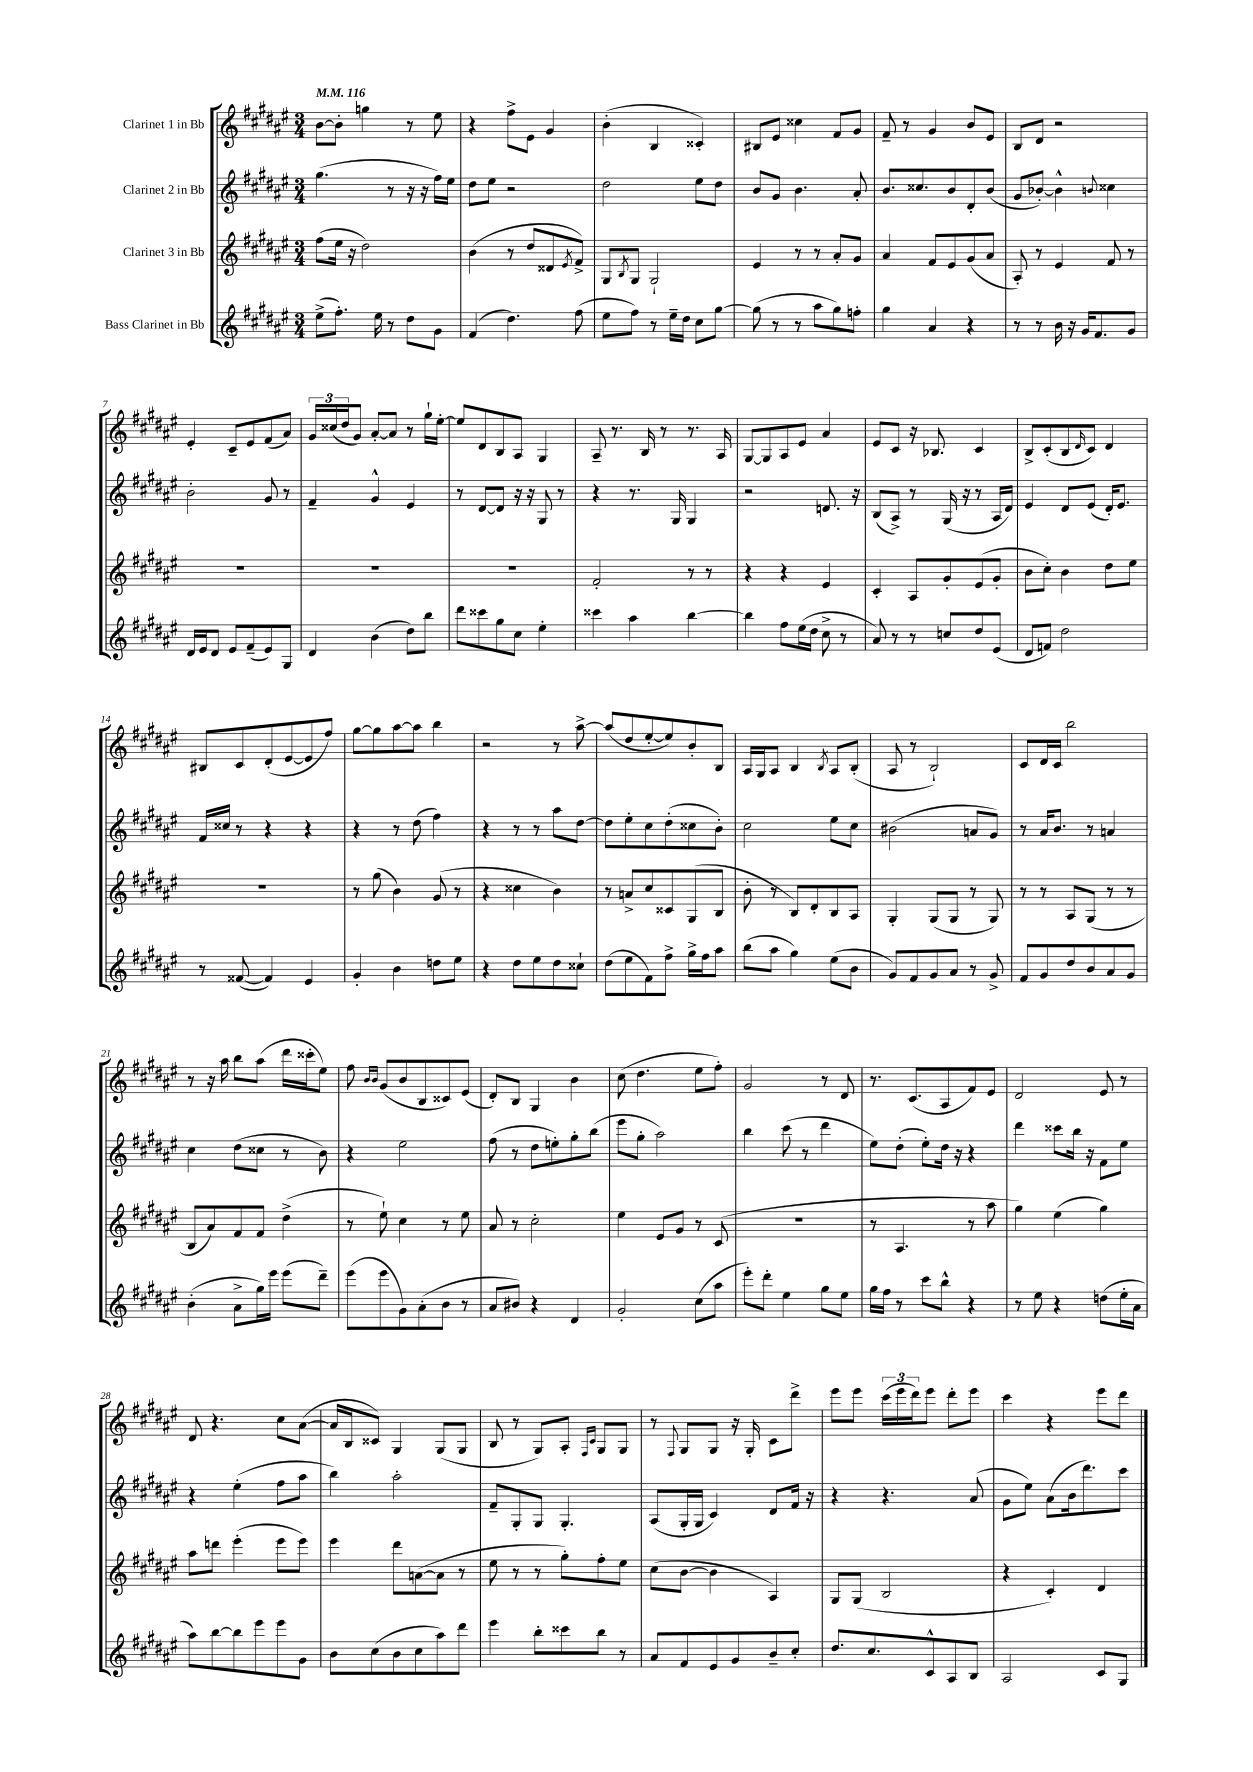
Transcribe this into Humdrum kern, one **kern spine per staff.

**kern	**kern	**kern	**kern
*staff4	*staff3	*staff2	*staff1
*clefG2	*clefG2	*clefG2	*clefG2
*k[f#c#g#d#a#e#]	*k[f#c#g#d#a#e#]	*k[f#c#g#d#a#e#]	*k[f#c#g#d#a#e#]
*M3/4	*M3/4	*M3/4	*M3/4
*MM116	*MM116	*MM116	*MM116
(8ee#^\L	(8ff#\L	(4.gg#\	[8b\L
8.ff#'\J)	16ee#\Jk	.	8b'\]J
.	16r	.	.
.	2dd#\)	.	4gg\
16ee#\	.	.	.
8r	.	8r	.
8dd#\L	.	16r	8r
.	.	16r	.
8g#\J	.	16ff#\LL)	8ee#\
.	.	16ee#\JJ	.
=	=	=	=
(4f#/	(4b\	8dd#\L	4r
.	.	8ee#\J	.
4.dd#\)	8r	2r	8ff#^\L
.	8dd#/L	.	8e#\J
.	8d##/	.	4g#/
.	8qe#/	.	.
(8ff#\	8f#^/J)	.	.
=	=	=	=
8ee#\L	8G#/L	2dd#\	(4b'\
.	8qB/	.	.
8ff#\J)	8G#/J	.	.
8r	2G#`/	.	4B/
16ee#~\LL	.	.	.
16dd#\JJ	.	.	.
8cc#\L	.	8ee#\L	4c##'/)
[8gg#\J	.	8dd#\J	.
=	=	=	=
(8gg#\]	4e#/	8b/L	8B#/L
8r	.	8g#/J	8e#/J
8r	8r	4.b\	4cc##\
8aa#\L	8r	.	.
8gg#\)	8a#'/L	.	8f#/L
8ff'\J	8g#/J	8a#'/	8g#/J
=	=	=	=
4gg#\	4a#/	8.b/L	8f#~/
.	.	.	8r
.	.	8.cc##/	.
4a#/	8f#/L	.	4g#/
.	8e#/	8b/	.
4r	(8g#/	8d#'/	8b/L
.	8a#/J	(8b/J	8e#/J
=	=	=	=
8r	8A#'/)	8g#/L	8B/L
8r	8r	[8b-'/J)	8d#/J
16b\	4e#/	4b-^^\]	2r
16r	.	.	.
16g#/LK	.	.	.
8.f#/	.	.	.
.	.	8qqb/	.
.	8f#/	4cc##\	.
8g#/J	8r	.	.
=	=	=	=
16d#/LL	2.r	2b'\	4e#'/
16e#/J	.	.	.
8d#/J	.	.	.
8e#/L	.	.	8c#~/L
(8f#~/	.	.	8e#/
8e#/)	.	8g#/	(8f#/
8G#/J	.	8r	8a#/J)
=	=	=	=
4d#/	2.r	4f#~/	24g#/LL
.	.	.	(24cc##/
.	.	.	24dd#/J
.	.	.	8g#/J)
(4b\	.	4g#^^/	[8a#'/L
.	.	.	8a#/]J
8dd#\L)	.	4e#/	8r
8bb\J	.	.	16gg#`\LL
.	.	.	[16ee#'\JJ
=	=	=	=
8ddd#\L	2.r	8r	8ee#/]L
8ccc##\	.	[8d#/L	8d#/
8gg#\	.	8d#/]J	8B/
8cc#\J	.	16r	8A#/J
.	.	16r	.
4ee#'\	.	8G#/	4G#/
.	.	8r	.
=	=	=	=
4ccc##\	2f#'/	4r	8A#~/
.	.	.	8.r
4aa#\	.	8.r	.
.	.	.	16B/
.	.	.	8r
.	.	16G#/	.
[4bb\	8r	4G#/	8.r
.	8r	.	.
.	.	.	16A#/
=	=	=	=
4bb\]	4r	2r	[8G#/L
.	.	.	8G#/]
8ff#\L	4r	.	8A#/
(16ee#\L	.	.	8e#/J
16dd#\JJ	.	.	.
8cc#^\	4e#/	8.d/	4a#/
8r	.	.	.
.	.	16r	.
=	=	=	=
8a#/)	4c#'/	(8B/L	8e#/L
8r	.	8A#^/J)	8c#/J
8r	8A#/L	8r	16r
.	.	.	8.B-/
8cc/L	8g#'/	(16G#/	.
.	.	16r	.
8dd#/	(8e#/	8r	4c#/
(8e#/J	8g#'/J	16A#/LL	.
.	.	16d#/JJ)	.
=	=	=	=
8d#/L	8b\L	4e#/	8B^/L
8f/J)	8cc#'\J)	.	(8c#'/
2dd#\	4b\	8d#/L	8B/
.	.	.	16qqd#/
.	.	(8e#/J	8c#/J)
.	8dd#\L	16d#'/LK)	4d#/
.	.	8.e#/J	.
.	8ee#\J	.	.
=	=	=	=
8r	2.r	16f#/LL	8B#/L
.	.	16cc##/JJ	.
([8f##/	.	8r	8c#/
4f##/])	.	4r	(8d#'/
.	.	.	[8e#/
4e#/	.	4r	8e#/]
.	.	.	8ff#/J)
=	=	=	=
4g#'/	8r	4r	[8gg#\L
.	(8gg#\	.	8gg#\]
4b\	4b\)	8r	[8aa#\
.	.	(8dd#\	8aa#\]J
8dd\L	(8g#/	4ff#\)	4bb\
8ee#\J	8r	.	.
=	=	=	=
4r	4r	4r	2r
8dd#\L	4cc##\	8r	.
8ee#\	.	8r	.
8dd#\	4b\)	8aa#\L	8r
8cc##`\J	.	[8dd#\J	[8aa#^\
=	=	=	=
(8dd#\L	8r	8dd#\]L	(8aa#/]L
8ee#\	8a^/L	8ee#'\	8dd#/
8f#\)	8cc#/	8cc#\	[8ee#'/
8ff#^\J	8c##/	(8dd#'\	8ee#/])
16gg#^\LL	(8G#/	8cc##\	8b'/
16ff#\J	.	.	.
8aa#\J	8B/J	8b'\J)	8B/J
=	=	=	=
(8bb\L	8b'\	2cc#\	16A#/LL
.	.	.	16G#/J
8aa#\J	8r	.	8A#/J
4gg#\)	8B/L)	.	4B/
.	8d#'/	.	.
.	.	.	8qB/
(8ee#\L	8B/	8ee#\L	8A#/L
8b\J	8A#/J	8cc#\J	(8B'/J
=	=	=	=
8g#/L)	4G#'/	(2b#\	8A#/
8f#/	.	.	8r
8g#/	(8G#/L	.	2B`/)
8a#/J	8G#/J	.	.
8r	8r	8a/L	.
8g#^/	8G#/)	8g#/J)	.
=	=	=	=
8f#/L	8r	8r	8c#/L
8g#/	8r	16a#/LK	16d#/L
.	.	8.b/J	16c#/JJ
8dd#/	8A#/L	.	2bb\
8b/	(8G#/J	8r	.
8a#/	8r	4a/	.
8g#/J	8r	.	.
=	=	=	=
(4b'\	8B/L	4cc#\	8r
.	8a#/)	.	16r
.	.	.	16aa#\
8a#^\L	8f#/	(8dd#\L	8bb\L
16gg#\L)	8f#/J	8cc##\J	(8aa#\J
16eee#\JJ	.	.	.
(8eee#\L	(4dd#^\	8r	16ddd#\LL
.	.	.	16ccc##'\J
8ddd#~\J)	.	8b\)	8ee#\J)
=	=	=	=
(8eee#\L	8r	4r	8ff#\
.	.	.	16qqb/LL
.	.	.	16qqb/JJ
8eee#\	8ee#`\)	.	(8g#/L
8g#\)	4cc#\	2ee#\	8b/
(8a#'\	.	.	8B/
8b\J	8r	.	8c##/)
8r	8ee#\	.	(8e#/J
=	=	=	=
8a#/L	8a#/	(8ff#\	8d#'/L)
8b#/J)	8r	8r	8B/J
4r	2cc#'\	8dd#\L	4G#/
.	.	8ee'\)	.
4d#/	.	8gg#'\	4b\
.	.	(8bb\J	.
=	=	=	=
2g#'/	4ee#\	8eee#\L	(8cc#\
.	.	8gg#'\J	4.dd#\
.	8e#/L	2aa#\)	.
.	8g#/J	.	.
(8cc#\L	8r	.	8ee#\L
8aa#\J	(8c#/	.	8ff#'\J)
=	=	=	=
8eee#'\L)	2.r	4bb\	2g#/
8ddd#'\J	.	.	.
4ee#\	.	(8ccc#\	.
.	.	8r	.
8gg#\L	.	4ddd#\	8r
8ee#\J	.	.	8d#/
=	=	=	=
16gg#\LL	8r	8ee#\L)	8.r
16ff#\JJ	.	.	.
8r	4.A#/	(8dd#'\J	.
.	.	.	(8.c#/L
8ccc#\L	.	8ee#'\L)	.
8bb^^\J	.	16dd#\Jk	8A#/
.	.	16r	.
4r	8r	4r	8f#/)
.	8aa#\	.	8e#/J
=	=	=	=
8r	4gg#\)	4ddd#\	2d#/
8ee#\	.	.	.
4r	(4ee#\	8ccc##\L	.
.	.	16bb\Jk	.
.	.	16r	.
(8dd\L	4gg#\)	8f#\L	8e#/
16ee#'\L	.	8ee#\J	8r
16a#\JJ	.	.	.
=	=	=	=
8aa#\L)	8aa#\L	4r	8d#/
[8bb\	8ddd\J	.	4.r
8bb\]	(4eee#'\	(4ee#'\	.
8eee#\	.	.	.
8eee#\	8eee#\L	8ff#\L	8cc#\L
8g#\J	8eee#\J)	8aa#\J	([8a#\J
=	=	=	=
8b\L	4eee#\	4bb\)	16a#/]LL
.	.	.	16B/J
(8cc#\	.	.	8c##/J)
8b\	8ddd#\L	2aa#'\	4G#/
8cc#\	([8a\	.	.
8aa#\)	8a\]J	.	(8G#/L
8ddd#\J	8r	.	8G#/J
=	=	=	=
4eee#\	8ee#\	8f#~/L	8B/
.	8r	8G#'/	8r
8bb'\L	8r	8G#/J	8G#/L)
8ccc##\	8gg#'\L)	4.G#'/	8A#'/J
.	.	.	16qqF#/LL
.	.	.	16qqc#/JJ
8bb\J	8ff#'\	.	8G#/L
8r	8ee#\J	.	8G#/J
=	=	=	=
8a#/L	(8cc#\L	(8A#/L	8r
.	.	.	8qqF#/
8f#/	[8b\J	16G#'/L	8G#/L
.	.	16G#/JJ	.
8e#/	4b\]	4c#/)	8G#/J
8g#/	.	.	16r
.	.	.	16G#'/
8b~/	4A#/)	8d#/L	8c#\L
8cc#'/J	.	16f#/Jk	8ddd#^\J
.	.	16r	.
=	=	=	=
8.dd#/L	8G#/L	4r	8eee#\L
.	(8G#/J	.	8eee#\J
8.cc#/	.	.	.
.	2B/	4.r	(24ccc#\LL
.	.	.	24eee#\
.	.	.	24ddd#\J)
8c#^^/	.	.	8eee#\J
8A#/	.	.	8ddd#'\L
8B/J	.	(8a#/	8eee#\J
=	=	=	=
2A#/	4r	8g#\L	4ccc#\
.	.	8ee#\J)	.
.	4c#'/)	(8a#\L	4r
.	.	16b\k	.
.	.	8.ddd#\)	.
8c#/L	4d#/	.	8eee#\L
8G#/J	.	8ccc#\J	8ddd#\J
==	==	==	==
*-	*-	*-	*-
